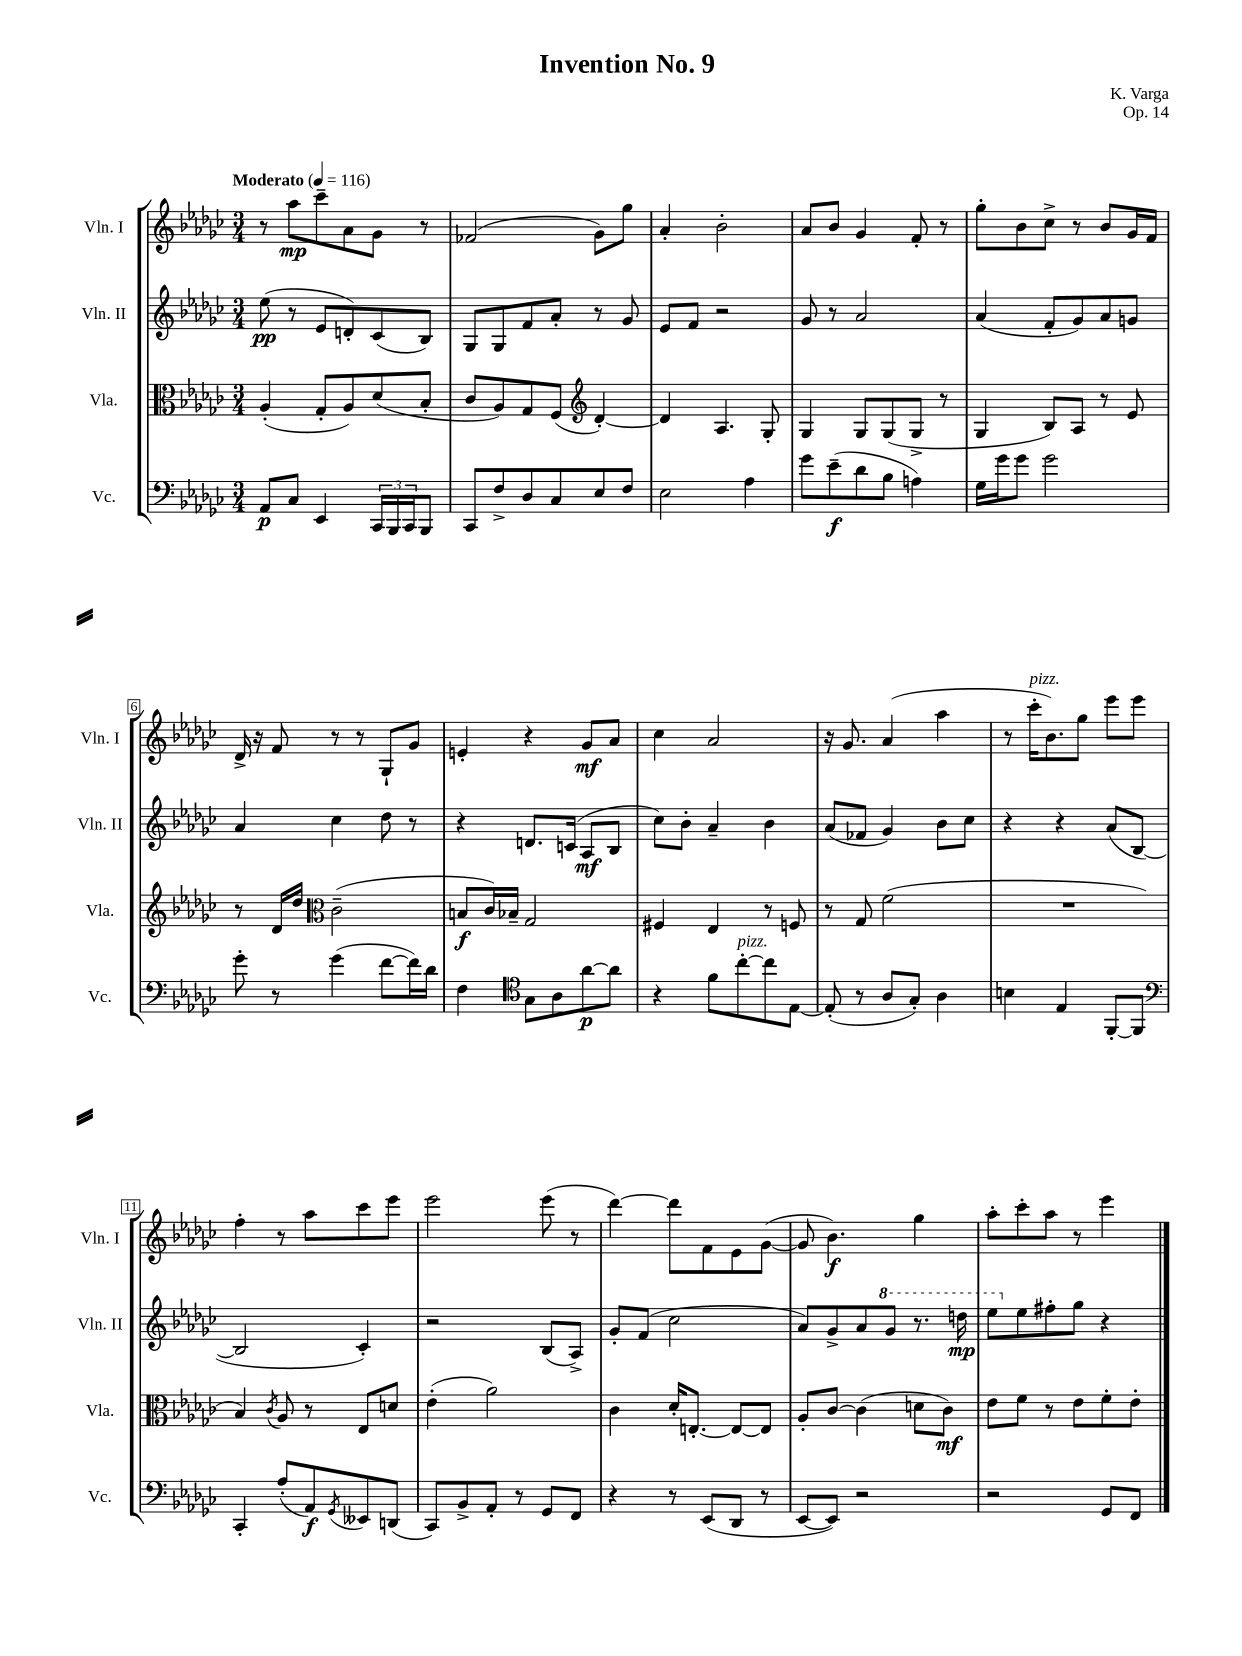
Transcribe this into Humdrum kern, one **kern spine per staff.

**kern	**kern	**kern	**kern
*staff4	*staff3	*staff2	*staff1
*clefF4	*clefC3	*clefG2	*clefG2
*k[b-e-a-d-g-c-]	*k[b-e-a-d-g-c-]	*k[b-e-a-d-g-c-]	*k[b-e-a-d-g-c-]
*M3/4	*M3/4	*M3/4	*M3/4
*MM116	*MM116	*MM116	*MM116
8AA-	(4A-'	(8ee-	8r
8C-	.	8r	8aa-
4EE-	8G-'	8e-	8ccc-~
.	8A-)	8d')	8a-
24CC-	(8d-	(8c-	8g-
24BBB-	.	.	.
24CC-	.	.	.
8BBB-	8B-'	8B-)	8r
=	=	=	=
8CC-	8c-	8G-	(2f-
8F^	8A-)	8G-	.
8D-	8G-	8f	.
8C-	(8F	8a-'	.
*	*clefG2	*	*
8E-	[4d-')	8r	8g-)
8F	.	8g-	8gg-
=	=	=	=
2E-	4d-]	8e-	4a-'
.	.	8f	.
.	4.A-	2r	2b-'
4A-	.	.	.
.	8G-'	.	.
=	=	=	=
8g-	4G-	8g-	8a-
(8e-~	.	8r	8b-
8d-	8G-	2a-	4g-
8B-	(8G-	.	.
4A)	8G-^	.	8f'
.	8r	.	8r
=	=	=	=
16G-	4G-	(4a-	8gg-'
16g-	.	.	.
8g-	.	.	8b-
2g-	8B-)	8f'	8cc-^
.	8A-	8g-)	8r
.	8r	8a-	8b-
.	8e-	8g	16g-
.	.	.	16f
=	=	=	=
8g-'	8r	4a-	16d-^
.	.	.	16r
8r	16d-	.	8f
.	16dd-	.	.
*	*clefC3	*	*
(4g-	(2c-~	4cc-	8r
.	.	.	8r
[8f	.	8dd-	8G-`
16f])	.	8r	8g-
16d-	.	.	.
=	=	=	=
4F	8B	4r	4e'
.	16c-)	.	.
.	16B-~	.	.
*clefC4	*	*	*
8G-	2G-	8.d	4r
8A-	.	.	.
.	.	(16c	.
[8a-	.	8A-	8g-
8a-]	.	8B-	8a-
=	=	=	=
4r	4F#	8cc-)	4cc-
.	.	8b-'	.
8f	4E-	4a-~	2a-
[8cc-'	.	.	.
8cc-]	8r	4b-	.
[8E-	8F	.	.
=	=	=	=
(8E-']	8r	(8a-	16r
.	.	.	8.g-
8r	8G-	8f-	.
8A-	(2f	4g-)	(4a-
8G-')	.	.	.
4A-	.	8b-	4aa-
.	.	8cc-	.
=	=	=	=
4B	2.r	4r	8r
.	.	.	16ccc-'
.	.	.	8.b-)
4E-	.	4r	.
.	.	.	8gg-
[8FF'	.	(8a-	8eee-
8FF]	.	[8B-	8eee-
=	=	=	=
*clefF4	*	*	*
4CC-'	4B-)	2B-]	4ff'
.	8qc-	.	.
(8A-'	8A-	.	8r
8AA-)	8r	.	8aa-
8qGG-	.	.	.
8EE--	8E-	4c-')	8ccc-
(8DD	8d	.	8eee-
=	=	=	=
8CC-)	(4e-'	2r	2eee-
8BB-^	.	.	.
8AA-'	2a-)	.	.
8r	.	.	.
8GG-	.	(8B-	(8eee-
8FF	.	8A-^)	8r
=	=	=	=
4r	4c-	8g-'	[4ddd-)
.	.	(8f	.
8r	16d-'	2cc-	8ddd-]
.	[8.E'	.	.
(8EE-	.	.	8f
8DD-	8E_	.	8e-
8r	8E]	.	([8g-
=	=	=	=
[8EE-	8A-'	8a-)	8g-]
8EE-])	[8c-	8g-^	4.b-)
2r	(4c-]	8a-	.
.	.	8gg-	.
.	8d	8.r	4gg-
.	8c-)	.	.
.	.	16ddd	.
=	=	=	=
2r	8e-	8eee-	8aa-'
.	8f	8ee-	8ccc-'
.	8r	8ff#'	8aa-
.	8e-	8gg-	8r
8GG-	8f'	4r	4eee-
8FF	8e-'	.	.
==	==	==	==
*-	*-	*-	*-
